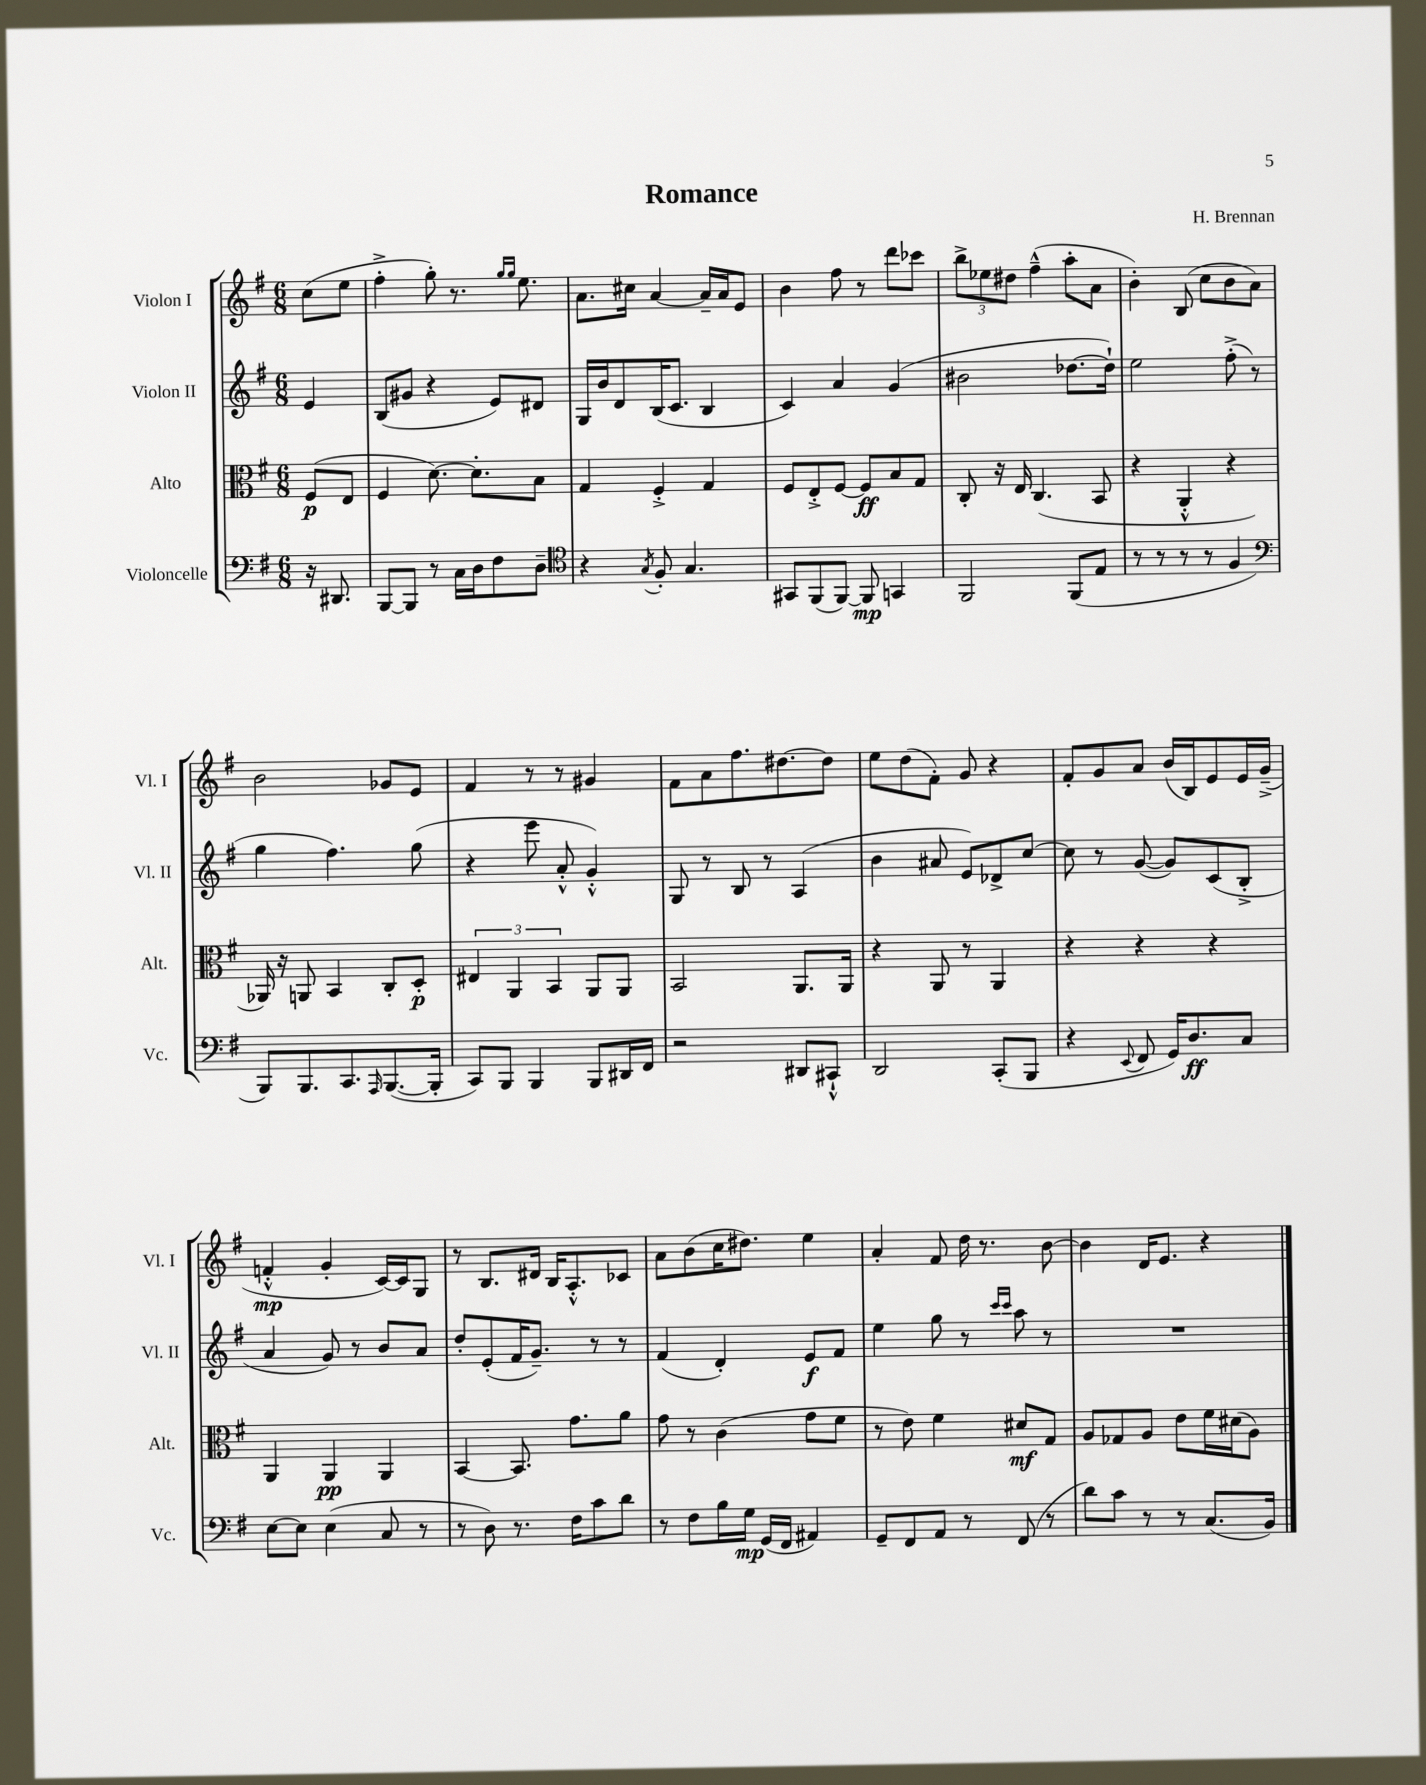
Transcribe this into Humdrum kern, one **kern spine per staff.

**kern	**kern	**kern	**kern
*staff4	*staff3	*staff2	*staff1
*clefF4	*clefC3	*clefG2	*clefG2
*k[f#]	*k[f#]	*k[f#]	*k[f#]
*M6/8	*M6/8	*M6/8	*M6/8
16r	(8F#	4e	(8cc
8.DD#	.	.	.
.	8E	.	8ee
=	=	=	=
[8BBB	4F#	(8B	4ff#'^
8BBB]	.	8g#	.
8r	[8.d)	4r	8gg')
16C	.	.	8.r
16D	8.d']	.	.
8F#	.	8e)	.
.	.	.	16qqgg
.	.	.	16qqgg
.	.	.	8.ee
8D~	8B	8d#	.
=	=	=	=
*clefC4	*	*	*
4r	4G	16G	8.a
.	.	16b	.
.	.	8d	.
.	.	.	16cc#
8qG	.	.	.
8F#'	4F#'^	(16B	[4a
.	.	8.c	.
4.G	.	.	.
.	4G	4B	16a~]
.	.	.	16a
.	.	.	8e
=	=	=	=
8GG#	8F#	4c)	4b
(8FF#	8E'^	.	.
[8FF#)	[8F#	4a	8ff#
8FF#]	8F#]	.	8r
4GG	8B	(4g	8ddd
.	8G	.	8ccc-
=	=	=	=
2FF#	8C'	2b#	12bb^
.	.	.	12ee-
.	16r	.	.
.	.	.	12dd#
.	16E	.	.
.	(4.C	.	(4ff#~^^
(8FF#	.	[8.dd-	8aa'
8E	8BB	.	8a
.	.	16dd-`])	.
=	=	=	=
8r	4r	2ee	4b')
8r	.	.	.
8r	4AA'^^	.	(8B
8r	.	.	8cc
4F#	4r	(8ff#'^	8b
.	.	8r	8a)
=	=	=	=
*clefF4	*	*	*
8BBB)	16AA-)	4gg	2b
.	16r	.	.
8.BBB	8AA	.	.
.	4BB	4.ff#)	.
8.CC	.	.	.
16qqAAA	.	.	.
([8.BBB	8C'	.	8g-
.	8D'	(8gg	8e
16BBB']	.	.	.
=	=	=	=
8CC)	6E#	4r	4f#
8BBB	.	.	.
.	6AA	.	.
4BBB	.	8eee	8r
.	6BB	.	.
.	.	8a'^^	8r
8BBB	8AA	4g'^^)	4g#
16DD#	8AA	.	.
16FF#	.	.	.
=	=	=	=
2r	2BB	8G	8f#
.	.	8r	8a
.	.	8B	8.ff#
.	.	8r	.
.	.	.	[8.dd#
8DD#	8.AA	(4A	.
8CC#`^^	.	.	8dd#]
.	16AA	.	.
=	=	=	=
2DD	4r	4b	8ee
.	.	.	(8dd
.	8AA	8a#	8f#')
.	8r	8e)	8g
(8CC'	4AA	8d-^	4r
8BBB	.	[8cc	.
=	=	=	=
4r	4r	8cc]	8f#'
.	.	8r	8g
8qqEE	.	.	.
8FF#	4r	([8g	8a
16GG)	.	8g])	(16b
8.D	.	.	16B)
.	4r	(8c	8e
8C	.	8B'^	16e
.	.	.	(16g~^
=	=	=	=
[8E	4AA	4a	4f'^^
8E]	.	.	.
(4E	4AA	8g)	4g'
.	.	8r	.
8C	4AA	8b	[16c)
.	.	.	16c]
8r	.	8a	8G
=	=	=	=
8r	[4BB	8dd'	8r
8D)	.	(8e'	8.B
8.r	8.BB]	16f#	.
.	.	8.g~)	16d#
.	.	.	16B
16F#	8.g	.	8.A'^^
8c	.	8r	.
8d	8a	8r	8c-
=	=	=	=
8r	8g	(4f#	8a
8F#	8r	.	(8b
16B	(4c	4d')	16cc
16G	.	.	8.dd#)
(16GG	.	.	.
16FF#	.	.	.
4AA#)	8g	8e	4ee
.	8f#	8f#	.
=	=	=	=
8GG~	8r	4ee	4a'
8FF#	8e)	.	.
8AA	4f#	8gg	8f#
8r	.	8r	16dd
.	.	.	8.r
.	.	16qqccc	.
.	.	16qqccc	.
(8FF#	8d#	8aa	.
8r	8G	8r	[8b
=	=	=	=
8d)	8A	2.r	4b]
8c	8G-	.	.
8r	8A	.	16d
.	.	.	8.e
8r	8e	.	.
(8.C	16f#	.	4r
.	(16d#	.	.
.	8A)	.	.
16BB)	.	.	.
==	==	==	==
*-	*-	*-	*-
